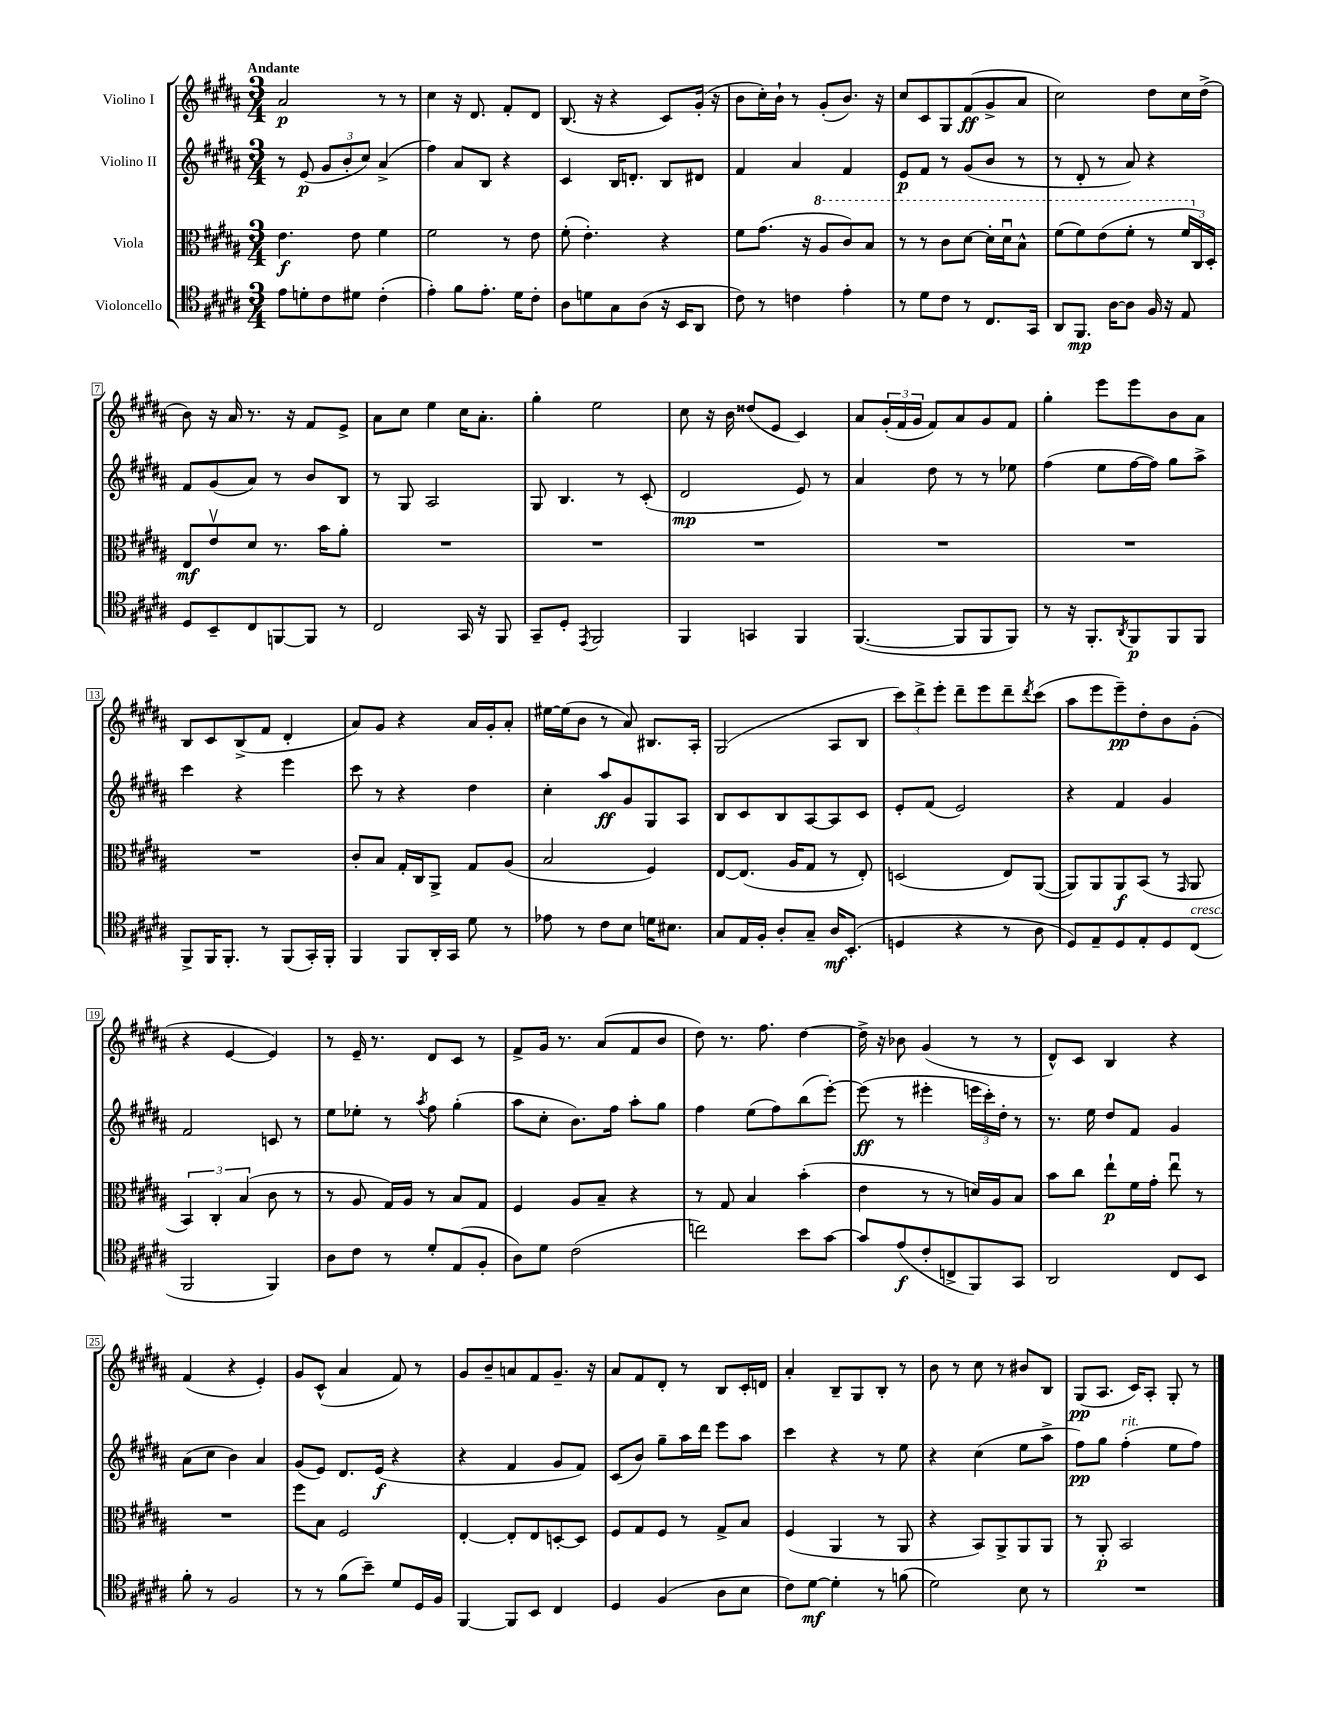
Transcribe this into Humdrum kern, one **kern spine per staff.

**kern	**kern	**kern	**kern
*staff4	*staff3	*staff2	*staff1
*clefC4	*clefC3	*clefG2	*clefG2
*k[f#c#g#d#a#]	*k[f#c#g#d#a#]	*k[f#c#g#d#a#]	*k[f#c#g#d#a#]
*M3/4	*M3/4	*M3/4	*M3/4
8e\L	4.e\	8r	2a#/
8d'\	.	(8e/	.
8c#\	.	12g#/L	.
.	.	12b'/	.
8d#\J	8e\	.	.
.	.	12cc#/J)	.
(4c#'\	4f#\	(4a#^/	8r
.	.	.	8r
=	=	=	=
4e'\)	2f#\	4ff#\)	4cc#\
8f#\L	.	8a#/L	16r
.	.	.	8.d#/
8.e'\J	.	8B/J	.
.	8r	4r	8f#'/L
16d#\LK	.	.	.
8c#'\J	8e\	.	8d#/J
=	=	=	=
8A#\L	(8f#'\	4c#/	(8.B/
8d\	4.e'\)	.	.
.	.	.	16r
8G#\	.	16B/LK	4r
.	.	8.d'/J	.
(8A#\J	.	.	.
16r	4r	8B/L	8c#/L)
16BB/LK	.	.	.
8AA#/J	.	8d#/J	(16g#'/Jk
.	.	.	16r
=	=	=	=
8c#\)	8f#\L	4f#/	8b\L
8r	(8.g#\J	.	16cc#'\L)
.	.	.	16b`\JJ
4c\	.	4a#/	8r
.	16r	.	.
.	8a#/L	.	(8g#'/L
4e'\	8cc#/)	4f#/	8.b/J)
.	8b/J	.	.
.	.	.	16r
=	=	=	=
8r	8r	8e/L	8cc#/L
8d#\L	8r	8f#/J	8c#/
8c#\J	8cc#\L	8r	8G#/
8r	[8dd#\J	(8g#/L	(8f#/
8.C#/L	16dd#'\]LL	8b/J	8g#^/
.	16dd#u\J	.	.
.	8b^^\J	8r	8a#/J
16GG#/Jk	.	.	.
=	=	=	=
8AA#/L	(8ff#\L	8r	2cc#\)
8.FF#/J	8ff#\)	8d#'/	.
.	(8ee\	8r	.
[16A#\LK	.	.	.
8A#\]J	8ff#'\J	8a#/)	.
16F#/	8r	4r	8dd#\L
16r	.	.	.
8E/	24ff#/LL	.	16cc#\L
.	24C#/)	.	.
.	.	.	(16dd#^\JJ
.	24D#'/JJ	.	.
=	=	=	=
8D#/L	8E/L	8f#/L	8b\)
8BB~/	8ev/	(8g#/	16r
.	.	.	16a#/
8C#/	8d#/J	8a#/J)	8.r
[8FF/	8.r	8r	.
.	.	.	16r
8FF/]J	.	8b/L	8f#/L
.	16b\LK	.	.
8r	8a#'\J	8B/J	8e^/J
=	=	=	=
2C#/	2.r	8r	8a#\L
.	.	8G#/	8cc#\J
.	.	2A#/	4ee\
16GG#/	.	.	16cc#\LK
16r	.	.	8.a#'\J
8FF#/	.	.	.
=	=	=	=
8GG#~/L	2.r	8G#/	4gg#'\
8D#'/J	.	4.B/	.
8qEE/	.	.	.
2FF#/	.	.	2ee\
.	.	8r	.
.	.	(8c#'/	.
=	=	=	=
4FF#/	2.r	2d#/	8cc#\
.	.	.	16r
.	.	.	16b\
4GG/	.	.	(8dd##/L
.	.	.	8e/J
4FF#/	.	8e/)	4c#/)
.	.	8r	.
=	=	=	=
([4.FF#/	2.r	4a#/	8a#/L
.	.	.	(24g#'/L
.	.	.	24f#/
.	.	.	24g#/JJ
.	.	8dd#\	8f#/L)
8FF#/]L	.	8r	8a#/
8FF#/	.	8r	8g#/
8FF#/J)	.	8ee-\	8f#/J
=	=	=	=
8r	2.r	(4ff#\	4gg#'\
16r	.	.	.
8.FF#'/L	.	.	.
.	.	8ee\L	8eee\L
8qAA#/	.	.	.
8FF#/	.	[16ff#\L	8eee\
.	.	16ff#\]JJ)	.
8FF#/	.	8gg#\L	8b\
8FF#/J	.	8aa#^\J	8a#\J
=	=	=	=
8FF#^/L	2.r	4ccc#\	8B/L
16FF#/K	.	.	8c#/
8.FF#'/J	.	.	.
.	.	4r	(8B^/
8r	.	.	8f#/J
(8FF#/L	.	4eee\	4d#'/
16GG#'/L)	.	.	.
16FF#'/JJ	.	.	.
=	=	=	=
4FF#/	8c#'/L	8ccc#\	8a#/L)
.	8B/J	8r	8g#/J
8FF#/L	16G#'/LL	4r	4r
.	16C#/J	.	.
16AA#'/L	8AA#^/J	.	.
16GG#/JJ	.	.	.
8d#\	8G#/L	4dd#\	16a#/LL
.	.	.	16g#'/J
8r	(8A#/J	.	8a#'/J
=	=	=	=
8e-\	2B/	4cc#'\	[16ee#\LL
.	.	.	(16ee#\]J
8r	.	.	8b\J
8c#\L	.	8aa#/L	8r
8B\J	.	8g#/	8a#/)
16d\LK	4F#/)	8G#/	8.B#/L
8.B#\J	.	.	.
.	.	8A#/J	.
.	.	.	16A#'/Jk
=	=	=	=
8G#/L	[8E/L	8B/L	(2G#/
16E/L	(8.E/]J	8c#/	.
16F#'/JJ	.	.	.
8A#'/L	.	8B/	.
.	16A#/LK	.	.
8G#~/J	8G#/J	[8A#/	.
16A#/LK	8r	8A#/]	8A#/L
(8.BB'/J	.	.	.
.	8E'/)	8c#/J	8B/J
=	=	=	=
4D/	(2D/	8e'/L	12ccc#\L)
.	.	.	12ddd#^\
.	.	(8f#/J	.
.	.	.	12eee'\J
4r	.	2e/)	8ddd#~\L
.	.	.	8eee\
8r	8E/L)	.	8ddd#~\
.	.	.	8qddd#/
8A#\	([8AA#/J	.	(8ccc#\J
=	=	=	=
8D#/L)	8AA#/]L)	4r	8aa#\L
8E~/	8AA#/	.	8eee\
8D#/	8AA#/	4f#/	8eee~\)
8E'/	(8BB/J	.	8dd#'\
8D#/	8r	4g#/	8b\
.	16qqGG#/	.	.
(8C#/J	8AA#/	.	(8g#'\J
=	=	=	=
2FF#/	6BB/)	2f#/	4r
.	6C#'/	.	.
.	.	.	[4e/
.	(6B/	.	.
4FF#/)	8c#\	8c/	4e/])
.	8r	8r	.
=	=	=	=
8A#\L	8r	8ee\L	8r
8c#\J	8A#/	8ee-'\J	16e~/
.	.	.	8.r
8r	16G#/LL)	8r	.
.	16A#/JJ	.	.
.	.	8qaa#/	.
8d#'/L	8r	8ff#\	8d#/L
(8E/	8B/L	(4gg#'\	8c#/J
8F#'/J	8G#/J	.	8r
=	=	=	=
8A#\L)	4F#/	8aa#\L	8f#^/L
8d#\J	.	8cc#'\J	16g#/Jk
.	.	.	8.r
(2c#\	8A#/L	8.b\L)	.
.	8B~/J	.	(8a#/L
.	.	16ff#\Jk	.
.	4r	8aa#'\L	8f#/
.	.	8gg#\J	8b/J
=	=	=	=
2cc\)	8r	4ff#\	8dd#\)
.	8G#/	.	8.r
.	4B/	(8ee\L	.
.	.	.	8.ff#\
.	.	8ff#\)	.
8b\L	(4b'\	(8bb\	[4dd#\
[8g#\J	.	[8eee'\J)	.
=	=	=	=
8g#/]L	4e\	(8eee\]	16dd#^\]
.	.	.	16r
(8e/	.	8r	8b-\
8c#'/	8r	4eee#'\	(4g#/
8C^/	8r	.	.
8FF#/)	16d/LL)	24eee\LL	8r
.	.	24ccc#'\)	.
.	16A#/J	.	.
.	.	24dd#'\JJ	.
8GG#/J	8B/J	8r	8r
=	=	=	=
2AA#/	8b\L	8.r	8d#^^/L)
.	8cc#\J	.	8c#/J
.	.	16ee\	.
.	8ee`\L	8dd#/L	4B/
.	16f#\L	8f#/J	.
.	16g#'\JJ	.	.
8C#/L	8eeu\	4g#/	4r
8BB/J	8r	.	.
=	=	=	=
8f#'\	2.r	(8a#\L	(4f#/
8r	.	8cc#\J	.
2F#/	.	4b\)	4r
.	.	4a#/	4e'/)
=	=	=	=
8r	8ff#\L	(8g#/L	8g#/L
8r	8B\J	8e/J)	(8c#^^/J
(8f#\L	2F#/	8.d#/L	4a#/
8b~\J)	.	.	.
.	.	(16e/Jk	.
8d#/L	.	4r	8f#/)
16D#/L	.	.	8r
16F#/JJ	.	.	.
=	=	=	=
[4FF#/	[4E'/	4r	8g#/L
.	.	.	8b~/
8FF#/]L	8E'/]L	4f#/	8a/
8BB/J	8E/	.	8f#/
4C#/	[8D'/	8g#/L	8.g#~/J
.	8D/]J	8f#/J)	.
.	.	.	16r
=	=	=	=
4D#/	8F#/L	(8c#/L	8a#/L
.	8G#/	8b/J)	8f#/
(4F#/	8F#/J	8gg#~\L	8d#'/J
.	8r	16aa#\L	8r
.	.	16ddd#\JJ	.
8A#\L	8G#^/L	8eee\L	8B/L
8B\J	8B/J	8aa#\J	16c#'/L
.	.	.	16d/JJ
=	=	=	=
8c#\L)	(4F#/	4ccc#\	4a#'/
[8d#\J	.	.	.
4d#'\]	4AA#/	4r	8B~/L
.	.	.	8G#/
8r	8r	8r	8B'/J
(8f\	8AA#/	8ee\	8r
=	=	=	=
2d#\)	4r	4r	8b\
.	.	.	8r
.	8BB/L)	(4cc#\	8cc#\
.	8AA#^/	.	8r
8B\	8AA#/	8ee\L	8b#/L
8r	8AA#/J	8aa#^\J	8B/J
=	=	=	=
2.r	8r	8ff#\L)	(8G#/L
.	8AA#'/	8gg#\J	8.A#/J
.	2BB/	(4ff#'\	.
.	.	.	16c#/LK)
.	.	.	8A#'/J
.	.	8ee\L	8G#'/
.	.	8ff#\J)	8r
==	==	==	==
*-	*-	*-	*-
